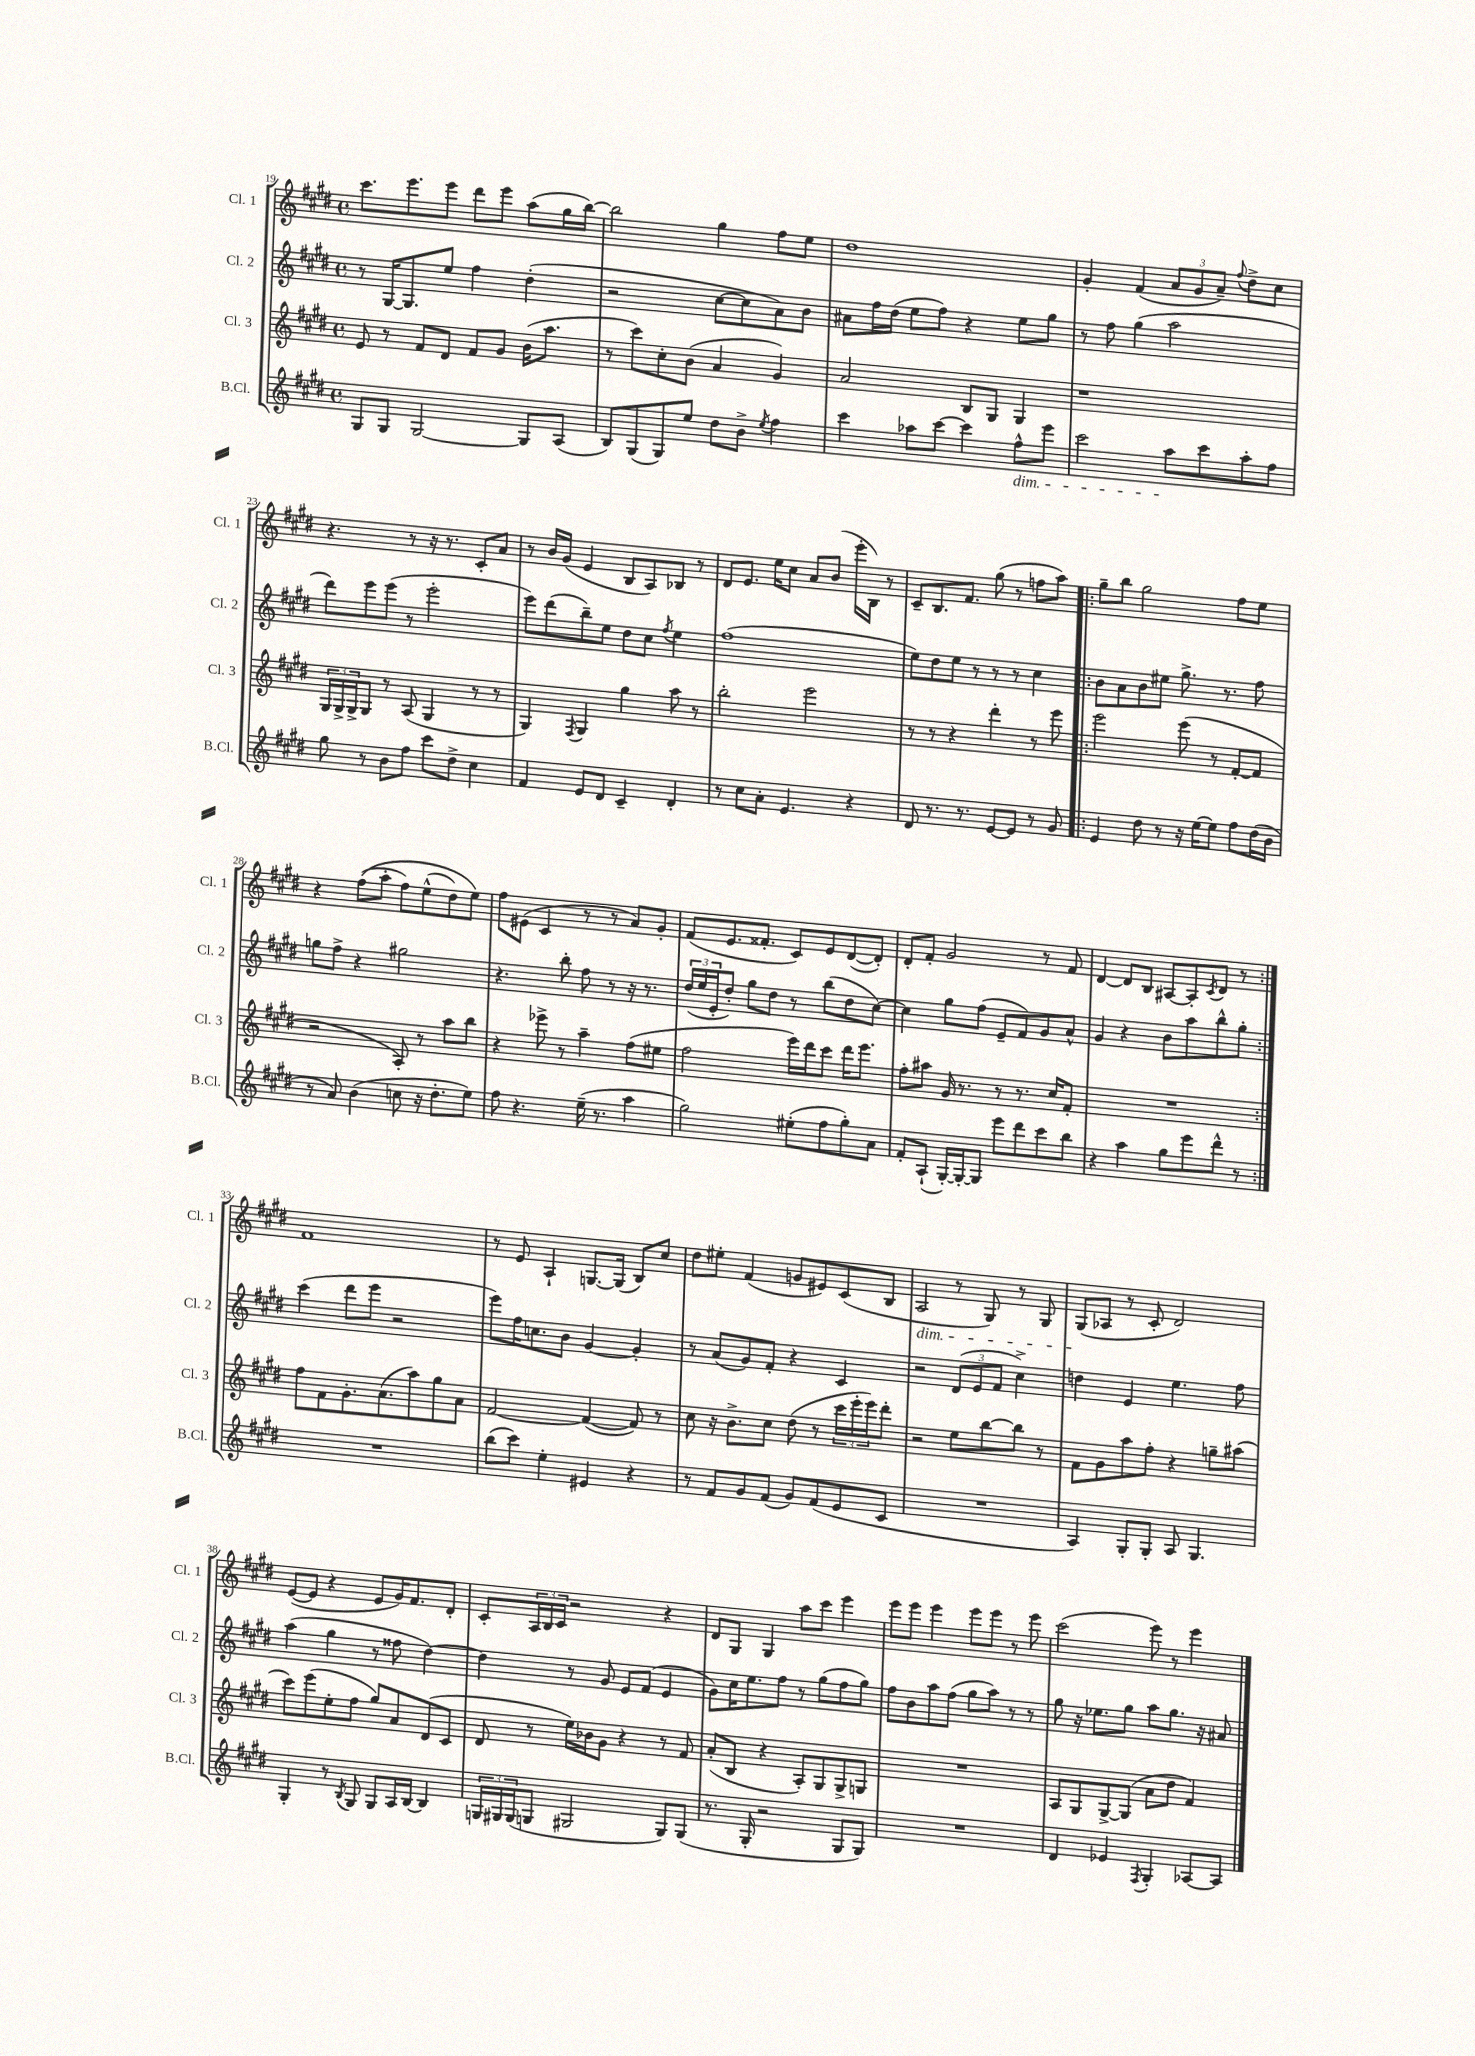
<<
\new StaffGroup <<
\new Staff = "s0" \with { instrumentName = "Cl. 1" shortInstrumentName = "Cl. 1" } {
    \clef treble \key e \major \defaultTimeSignature \time 4/4
    cis'''8. e'''8. e'''8 dis'''8 e'''8 a''8( gis''16 b''16~) |
    b''2 gis''4 fis''8 e''8 |
    dis''1 |
    gis'4-. fis'4( \tuplet 3/2 { a'8 gis'8 a'8--) } \appoggiatura { fis''8 } dis''8-> cis''8 |
    r4. r8 r16 r8. cis'8-. a'8 |
    r8 b'16 gis'16( e'4 b8 a8) bes8 r8 |
    dis'8 e'8. e''16 cis''8 a'8 b'8( e'''16-. b16) r8 |
    cis'8-- b8. fis'8. gis''8( r8 f''8 a''8) |
    \repeat volta 2 { gis''8-- b''8 gis''2 fis''8 e''8 |
    r4 fis''8(\( a''8-. fis''8) e''8-^( dis''8) e''8\) |
    fis''8 eis'8( cis'4 r8 r8 a'8) gis'8-. |
    fis'8( e'8. fisis'8.-. cis'8) e'8 dis'8~( dis'8-.) |
    dis'8-. fis'8-. gis'2 r8 fis'8 |
    dis'4~ dis'8 b8 ais8~ ais8-. \acciaccatura { cis'8 } dis'8 r8 | }
    fis'1 |
    r8 e'8 a4-! g8.~ g16( b8) cis''8 |
    dis''8 eis''8-. fis'4( g'8 eis'8) cis'8( b8 |
    a2\dim r8 gis8) r8 gis8 |
    gis8\!( aes8 r8 cis'8-. dis'2) |
    e'8~( e'8 r4 e'8 gis'16) fis'8. dis'8-. |
    cis'8-. \tuplet 3/2 { a16 b16 cis'16 } r2 r4 |
    dis'8 gis8 gis4 a''8 cis'''8 e'''4 |
    e'''8 e'''8 e'''4 e'''8 e'''8 r8 e'''8 |
    cis'''2( e'''8) r8 e'''4 \bar "|." |
}
\new Staff = "s1" \with { instrumentName = "Cl. 2" shortInstrumentName = "Cl. 2" } {
    \clef treble \key e \major \defaultTimeSignature \time 4/4
    r8 gis16~ gis8. e''8 fis''4 dis''4-.( |
    r2 cis''8~ cis''8 a'8) b'8 |
    ais'8 fis''16 dis''16( e''8 fis''8) r4 e''8 gis''8 |
    r8 fis''8 gis''4( a''2 |
    dis'''8) e'''8 e'''8( r8 e'''2-. |
    e'''8) dis'''8( b''8--) e''8 dis''8 cis''8 \acciaccatura { fis''8 } e''4 |
    fis''1( |
    e''8) dis''8 e''8 r8 r8 r8 cis''4 |
    \repeat volta 2 { b'8 a'8 b'8 eis''8 gis''8.-> r8. fis''8 |
    g''8 fis''8-> r4 gis''2 |
    r4. b''8-. fis''8 r8 r16 r8. |
    \tuplet 3/2 { dis''16( e''16 e'16-. } dis''8-.) gis''8 dis''8 r8 b''8( dis''8 cis''8~) |
    cis''4 gis''8 fis''8( e'8-- fis'8) gis'8 a'8-^ |
    gis'4 r4 b'8 a''8 b''8-^ gis''8-. | }
    cis'''4( dis'''8 e'''8 r2 |
    e'''8) fis''16 c''8. b'8 gis'4~ gis'4-. |
    r8 a'8( gis'8) fis'8-. r4 cis'4 |
    r2 \tuplet 3/2 { dis'8( e'8 fis'8 } cis''4->) |
    d''4 e'4 e''4. fis''8 |
    a''4( gis''4 r8 fisis''8 dis''4~) |
    dis''4 r8 gis'8 e'8 fis'8( e'4 |
    gis'8) cis''16 e''8. fis''8 r8 gis''8( fis''8 gis''8) |
    fis''8 b'8 a''8 fis''8( gis''8 a''8) r8 r8 |
    gis''8 r16 ees''8. gis''8 a''8 gis''8. r16 ais'8 \bar "|." |
}
\new Staff = "s2" \with { instrumentName = "Cl. 3" shortInstrumentName = "Cl. 3" } {
    \clef treble \key e \major \defaultTimeSignature \time 4/4
    e'8 r8 fis'8 dis'8 fis'8 gis'8 b'16( a''8. |
    r8 cis'''8) cis''8-. b'8( a'4 gis'4) |
    a'2 b8 gis8 gis4 |
    r1 |
    \tuplet 3/2 { gis16 gis16-> gis16-> } gis8 r8 a8( gis4 r8 r8 |
    gis4) \acciaccatura { fis8 } gis4 gis''4 a''8 r8 |
    b''2-. e'''2 |
    r8 r8 r4 dis'''4-. r8 e'''8 |
    \repeat volta 2 { e'''2 e'''8( r8 fis'8~-. fis'8 |
    r2 a8-.) r8 a''8 b''8 |
    r4 ees'''8-> r8 a''4-- fis''8( eis''8 |
    fis''2 e'''16) dis'''16 cis'''8 dis'''16 e'''8. |
    fis''8-. ais''8 gis'16 r8. r8 r8. cis''16 fis'8-. |
    R1 | }
    fis''8 fis'8 gis'8.-. a'8.( a''8) gis''8 a'8 |
    fis'2~ fis'4~( fis'8) r8 |
    cis''8 r16 b'8.-> cis''8 dis''8( r8 \tuplet 3/2 { cis'''16 e'''16-. e'''16) } dis'''8-. |
    r2 e''8 b''8~ b''8 r8 |
    fis'8 gis'8 a''8 fis''8-. r4 g''8-- ais''8( |
    cis'''8) e'''8( e''8-. fis''8 gis''8) a'8 dis'8( cis'8 |
    dis'8 r8 e''16) bes'16 gis'8 r4 r8 fis'8 |
    a'8-.( b8 r4 a8-.) gis8 gis8-> g8 |
    R1 |
    a8 gis8 gis8~-> gis8( a'8 dis''8 fis'4) \bar "|." |
}
\new Staff = "s3" \with { instrumentName = "B.Cl." shortInstrumentName = "B.Cl." } {
    \clef treble \key e \major \defaultTimeSignature \time 4/4
    gis8 gis8 gis2~ gis8 a8( |
    b8) gis8( gis8) e''8 dis''8 b'8-> \acciaccatura { e''8 } fis''4 |
    cis'''4 aes''8 cis'''8~ cis'''4 fis''8-^\dim e'''8 |
    cis'''2 a''8\! cis'''8 a''8-. fis''8 |
    gis''8 r8 b'8 fis''8 cis'''8 dis''8-> cis''4 |
    fis'4 e'8 dis'8 cis'4-- dis'4-. |
    r8 cis''8 a'8-. e'4. r4 |
    dis'8 r8. r8. e'8~ e'8 r8 gis'8 |
    \repeat volta 2 { e'4 dis''8 r8 r16 e''16~ e''8 fis''8 dis''16( b'16 |
    r8 a'8) b'4( c''8 r16 dis''8.-. e''8) |
    fis''8 r4. e''16--( r8. a''4 |
    gis''2) eis''8-.( fis''8 gis''8-.) a'8 |
    fis'8-. a8-!( gis16~-.) gis16~-. gis8 e'''8 dis'''8 cis'''8 b''8 |
    r4 a''4 gis''8 e'''8 dis'''8-^ r8 | }
    R1 |
    b''8( cis'''8) e''4-. eis'4 r4 |
    r8 fis'8 gis'8 fis'8( gis'8) fis'8( e'8 cis'8 |
    R1 |
    a4) gis8-. gis8-. a8 gis4. |
    gis4-. r8 \acciaccatura { b8 } gis8 gis8 a16 b16~ b4 |
    \tuplet 3/2 { g16 gis16 gis16( } g8 gis2 gis8) gis8( |
    r8. gis16-. r2 gis8 gis8) |
    R1 |
    dis'4 ees'4 \acciaccatura { fis8 } gis4-. aes8~ aes8 \bar "|." |
}
>>
>>
\layout { \context { \Score currentBarNumber = #19 } }
